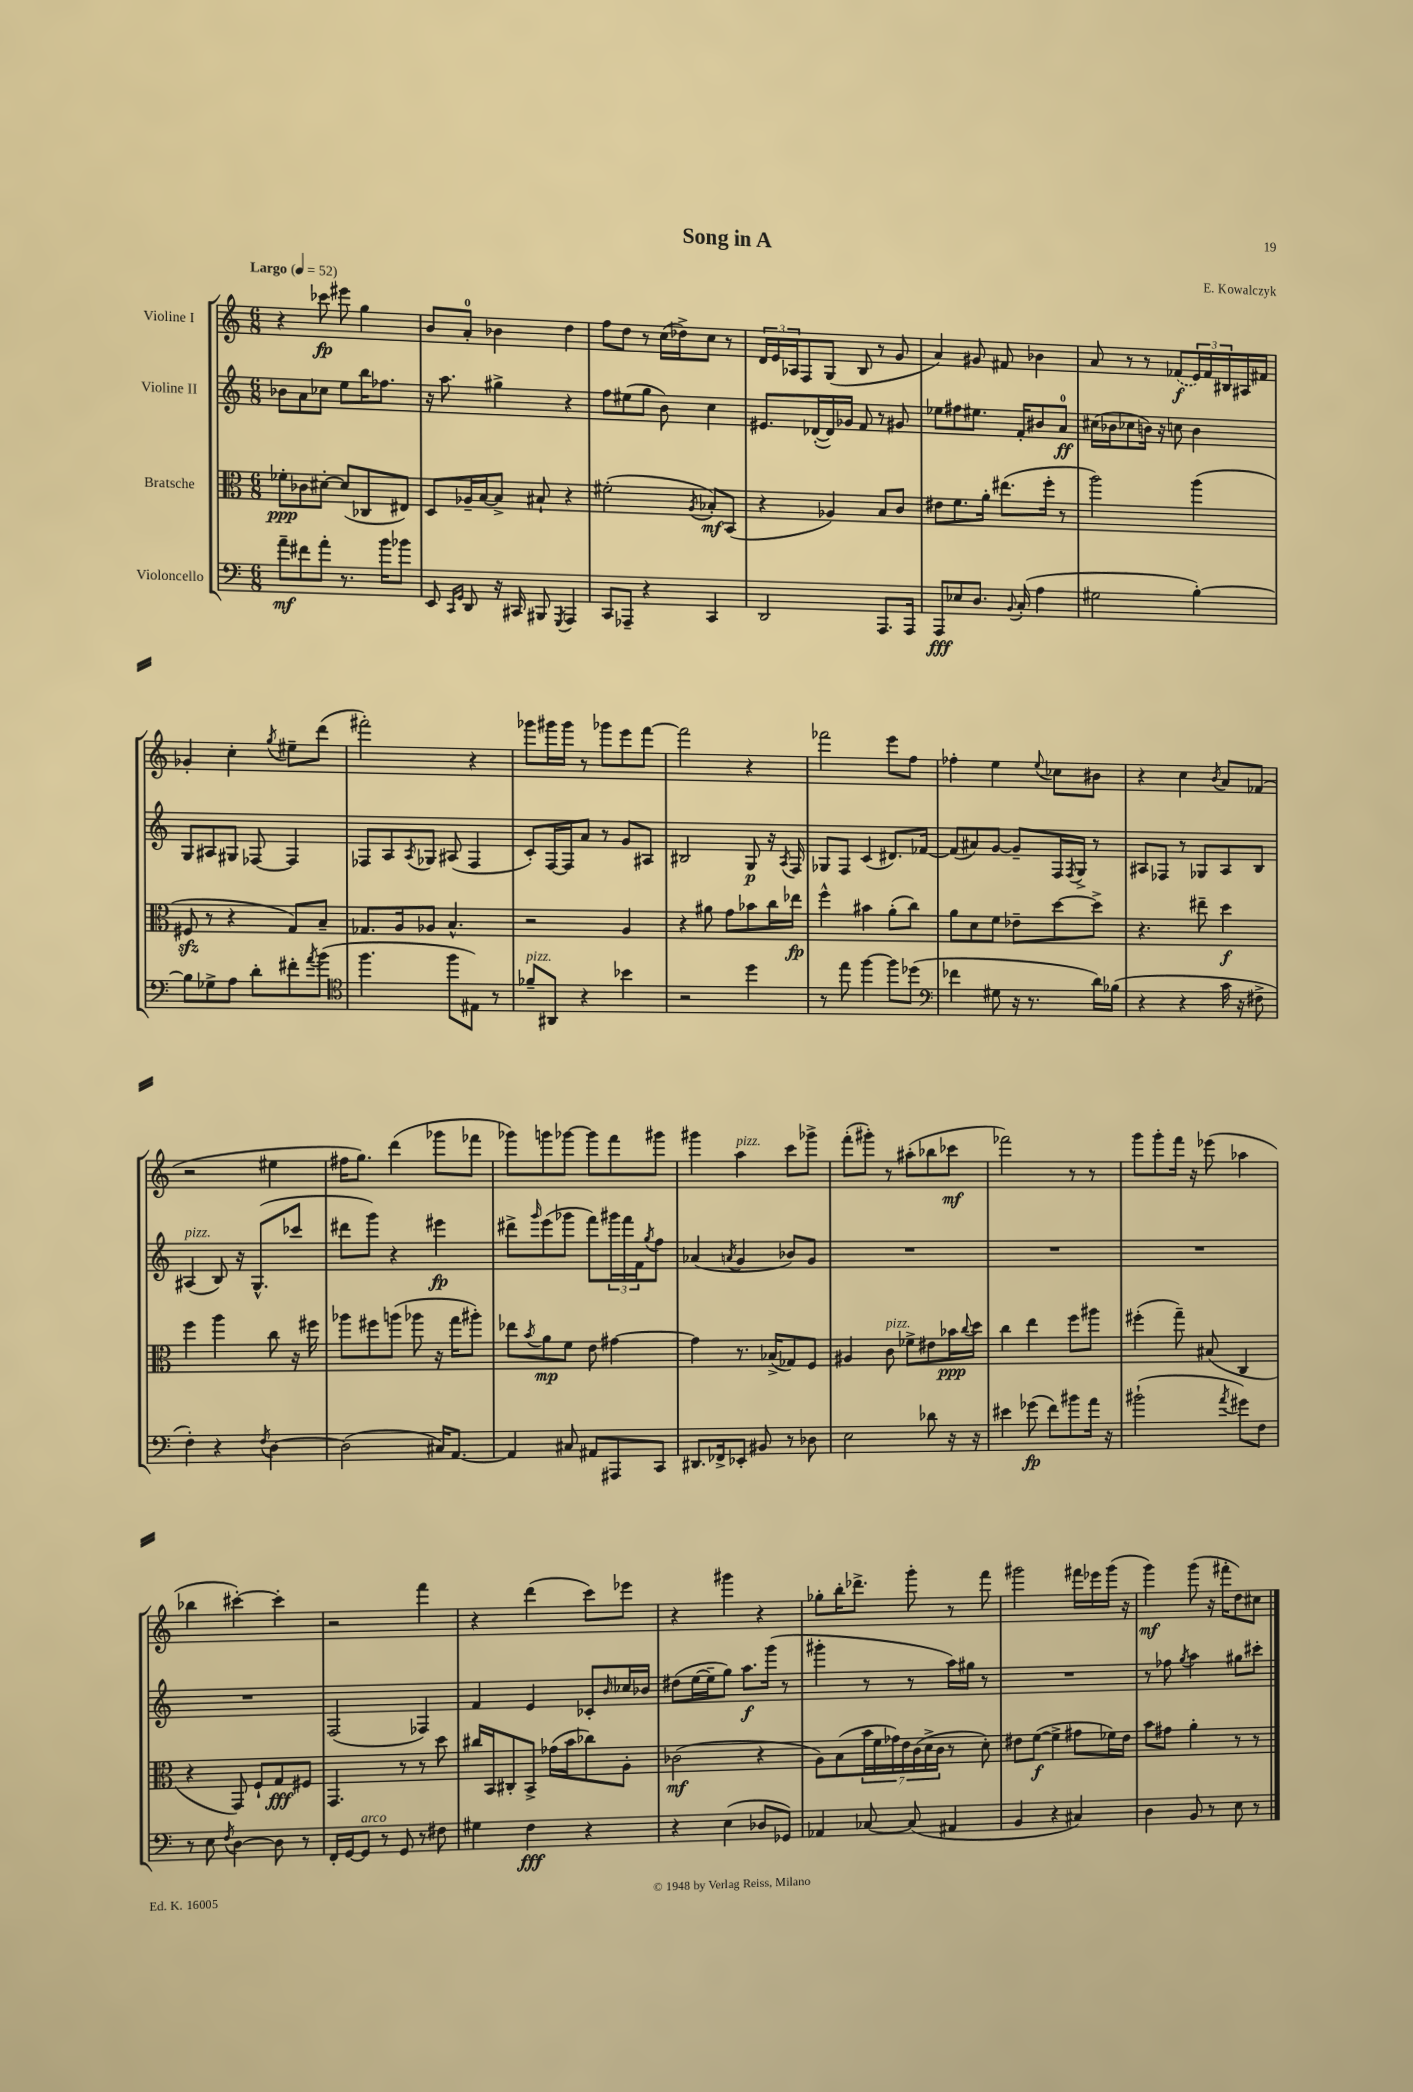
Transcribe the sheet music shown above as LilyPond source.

\header { title = "Song in A" composer = "E. Kowalczyk" }
<<
\new StaffGroup <<
\new Staff = "s0" \with { instrumentName = "Violine I" } {
    \clef treble \key c \major \numericTimeSignature \time 6/8 \tempo "Largo" 4 = 52
    r4 ces'''8\fp eis'''8 g''4 |
    b'8 a'8-0-. bes'4 d''4 |
    f''8 d''8 r8 c''16( des''16->) c''8 r8 |
    \tuplet 3/2 { d'16 e'16 aes16 } f8 g8( b8 r8 g'8 |
    a'4) gis'8 fis'8 bes'4 |
    a'8 r8 r8 \once \slurDashed fes'8\f( \tuplet 3/2 { e'16) fes'16 bis16 } ais16 fis'16 |
    ges'4-. c''4-. \acciaccatura { g''8 } eis''8-- d'''8( |
    fis'''2-.) r4 |
    ges'''8 gis'''16 gis'''16 r8 ges'''8 e'''8 f'''8~ |
    f'''2 r4 |
    fes'''2 e'''8 f''8 |
    fes''4-. e''4 \appoggiatura { e''8 } ces''8 bis'8 |
    r4 c''4 \acciaccatura { b'8 } a'8 fes'8( |
    r2 eis''4 |
    fis''16 g''8.) d'''4( ges'''8 fes'''8 |
    ges'''8) g'''8 ges'''8~ ges'''8 f'''8 gis'''8 |
    gis'''4 a''4^\markup { \italic "pizz." } c'''8 ges'''8-> |
    f'''8-.( gis'''8-.) r8 ais''8-.( bes''8 ces'''8\mf |
    fes'''2) r8 r8 |
    g'''8 g'''8-. f'''16 r16 ees'''8( aes''4 |
    bes''4 cis'''4~-.) cis'''4-. |
    r2 f'''4 |
    r4 d'''4( c'''8) ees'''8 |
    r4 gis'''4 r4 |
    ges''8-. b''16-. des'''8.-> g'''8-. r8 f'''8 |
    gis'''2 fis'''16 ees'''16 gis'''16( r16 |
    g'''4\mf) g'''8( r16 fis'''16-. d''8) cis''8 \bar "|." |
}
\new Staff = "s1" \with { instrumentName = "Violine II" } {
    \clef treble \key c \major \numericTimeSignature \time 6/8
    bes'8 a'8 ces''8 e''8 b''16 fes''8. |
    r16 a''8. gis''4-> r4 |
    f''8 eis''8( g''8 b'8) c''4 |
    eis'8. des'16~-.( des'16) ges'16 f'8 r8 gis'8 |
    ees''8 fis''8 eis''8. f'16-. bis'8 a'8-0\ff |
    cis''16( bes'16 ces''8 b'16) r16 c''8 b'4 |
    g8 ais8 gis8 fes8~ fes4 |
    fes8 a8 \acciaccatura { a8 } ges8 ais8( fes4 |
    c'8-.) f16~ f16 a'8 r8 g'8 ais8 |
    bis2 g8\p r16 \acciaccatura { a8 } f16 |
    ges8 f8 c'4( dis'8.) fes'16~ |
    fes'8( ais'8) g'8~ g'8-- f16 \acciaccatura { f8 } g16-> r8 |
    ais8 fes8 r8 ges8 ais8 b8 |
    ais4^\markup { \italic "pizz." }( b8) r16 g8.-^( ces'''8 |
    dis'''8 g'''8) r4 eis'''4\fp |
    dis'''8-> \grace { g'''16 } e'''8( ges'''8 f'''8) \tuplet 3/2 { gis'''16 f'''16 f'16 } \acciaccatura { g''8 } f''8 |
    aes'4( \acciaccatura { a'8 } g'4 bes'8) g'8 |
    R2. |
    R2. |
    R2. |
    R2. |
    f2( fes4) |
    f'4 e'4 ces'8-. \grace { b'16 } ces''16 bes'16 |
    dis''8( e''16~ e''16-- g''8) a''8.\f g'''16( r8 |
    gis'''4-. r8 r8 a''16) gis''16 r8 |
    R2. |
    r8 fes''8 \acciaccatura { g''8 } a''4 gis''8 cis'''8-. \bar "|." |
}
\new Staff = "s2" \with { instrumentName = "Bratsche" } {
    \clef alto \key c \major \numericTimeSignature \time 6/8
    fes'8-.\ppp ces'8 dis'8~-. dis'8( ces8 eis8) |
    d8 aes16-- b16~ b8-> bis8-! r4 |
    fis'2-.( \acciaccatura { a8 } bes8-.\mf) b,8( |
    r4 aes4) b8 c'8 |
    eis'8 f'8. a'16-. eis''8.( f''16-. r8 |
    a''2) a''4( |
    fis8\sfz r8 r4 g8) b8-- |
    ges8. a16 aes8 b4.-^ |
    r2 a4 |
    r4 ais'8 g'8 bes'8 c''16 ees''16\fp |
    f''4-^ bis'4 a'8-.( c''8) |
    a'8 d'8 f'8 ees'8-- d''8~ d''8-> |
    r4. eis''8-- d''4\f |
    f''4 a''4 c''8 r16 fis''16 |
    aes''8 fis''8 a''8( aes''8 r16 g''16 ais''8-.) |
    ees''8 \acciaccatura { b'8 } a'8\mp f'8 e'8 gis'4~ |
    gis'4 r8. bes16->( ges8) f8 |
    ais4 c'8^\markup { \italic "pizz." } fes'8-> eis'8 bes'16\ppp \appoggiatura { c''8 } d''16 |
    c''4 e''4 f''8 ais''8 |
    fis''4-.( g''8--) bis8( c4 |
    r4 g,8) f8-! g8\fff fis8 |
    g,4. r8 r8 d''8 |
    cis''16 b,16 cis8-. b,8-> ges'16( b'16 ces''8) a8-. |
    ces'2\mf( r4 |
    a8) b8( \tuplet 7/4 { b'16 f'16 ges'16) e'16 c'16( d'16-> c'16 } r8 d'8-.) |
    eis'8 f'8~\f( f'4-> gis'8 fes'16) eis'16 |
    b'8 gis'8 a'4-. r8 r8 \bar "|." |
}
\new Staff = "s3" \with { instrumentName = "Violoncello" } {
    \clef bass \key c \major \numericTimeSignature \time 6/8
    a'8--\mf fis'8 a'8-. r8. b'16 bes'8 |
    e,8 \grace { c,16 g,16 } d,8 r16 cis,16 bis,,8 \acciaccatura { g,,8 } a,,4 |
    c,8 aes,,8-- r4 c,4 |
    d,2 a,,8. a,,16 |
    a,,8\fff ees8 d8. \appoggiatura { b,8 } c16-.( a4 |
    gis2 b4~-.) |
    b8 ges8-> a8 d'8-. fis'8-. \acciaccatura { a'8 } b'8( |
    \clef tenor f''4. f''8 eis8) r8 |
    fes'8--^\markup { \italic "pizz." } ais,8 r4 bes'4 |
    r2 d''4 |
    r8 e''8 f''4~ f''8 des''8( |
    \clef bass fes'4 gis8 r16 r8. d'16) bes16( |
    r4 r4 c'16 r16 fis8-> |
    f4-.) r4 \acciaccatura { f8 } d4~ |
    d2( cis16) a,8.~ |
    a,4 cis8 ais,8 ais,,8 c,8 |
    dis,8. fes,16-> ees,8-. bis,8 r8 des8 |
    e2 des'8 r16 r16 |
    eis'4 ges'8\fp( f'8) bis'8 a'16 r16 |
    bis'2-!( \acciaccatura { a'8 } gis'8) f8 |
    r8 e8 \acciaccatura { f8 } d4~ d8 r8 |
    f,16-. g,16~ g,8^\markup { \italic "arco" } r8 g,8 r8 fis8 |
    gis4 f4\fff r4 |
    r4 e4( des8 ges,8) |
    aes,4 ces8~ ces8( ais,4 |
    b,4 r4 cis4) |
    d4 b,8 r8 e8 r8 \bar "|." |
}
>>
>>
\layout { \context { \Score \remove "Bar_number_engraver" } }
